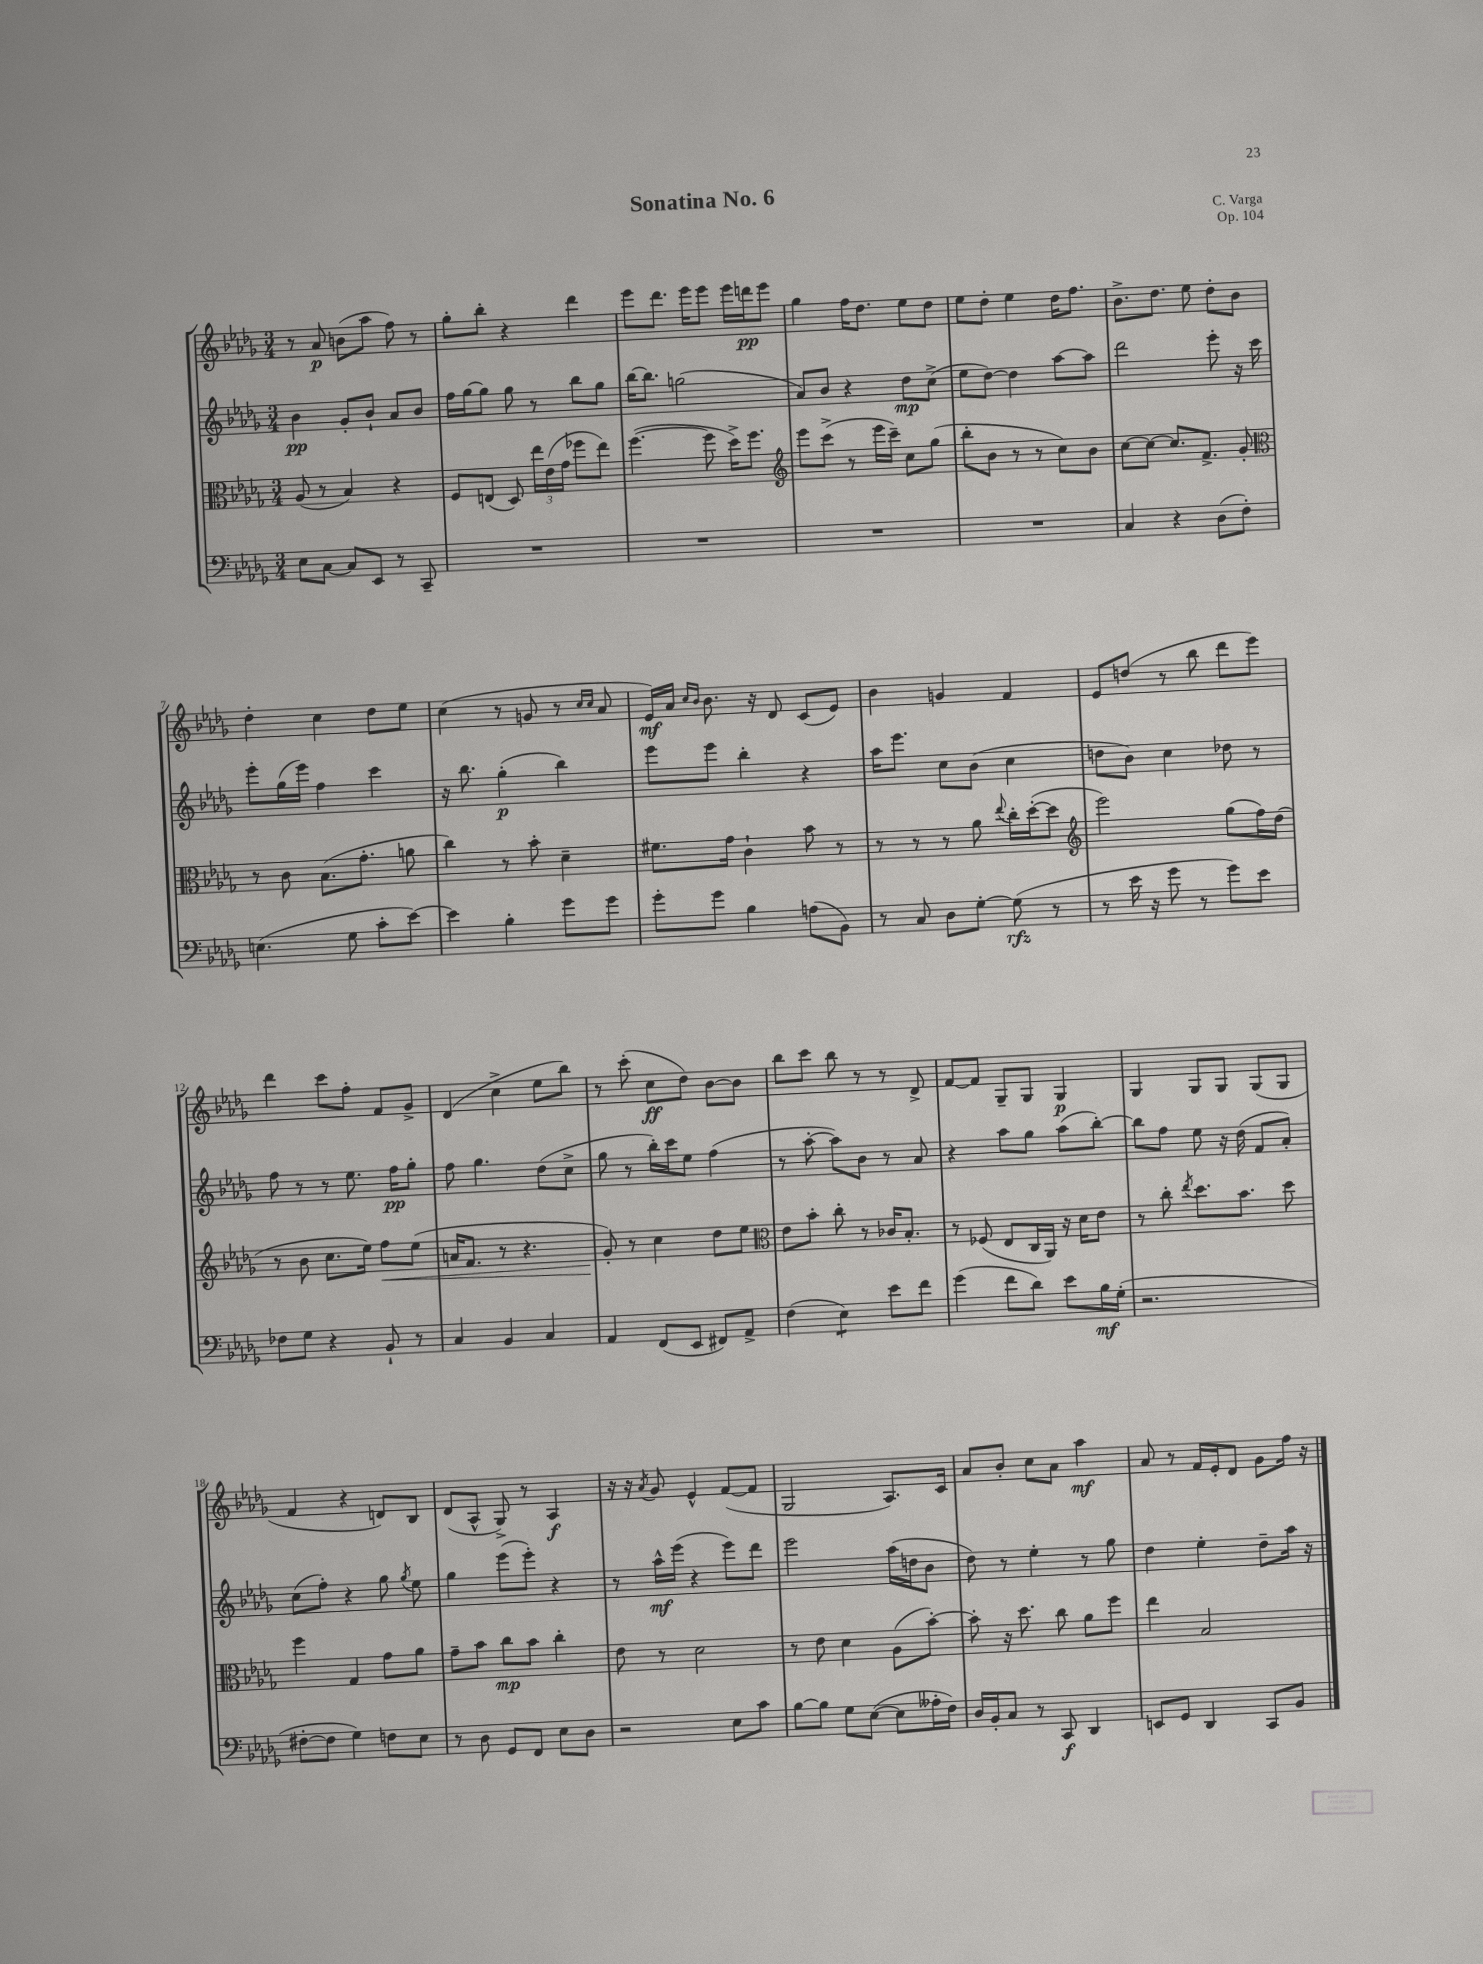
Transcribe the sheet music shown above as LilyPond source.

\header { title = "Sonatina No. 6" composer = "C. Varga" opus = "Op. 104" }
<<
\new StaffGroup <<
\new Staff = "s0" {
    \clef treble \key des \major \numericTimeSignature \time 3/4
    \autoBeamOff r8 aes'8\p b'8[( aes''8] f''8) r8 |
    ges''8[-. bes''8]-. r4 des'''4 |
    ees'''8[ des'''8.] ees'''16[ ees'''8] ees'''16[ d'''16\pp ees'''8] |
    ges''4 f''16[ des''8.] ees''8[ des''8] |
    ees''8[ des''8]-. ees''4 des''16[ f''8.] |
    bes'8.[-> des''8.] ees''8 des''8[-. bes'8] |
    des''4-. c''4 des''8[ ees''8] |
    c''4( r8 g'8 r8 \grace { c''16[ c''16] } aes'8 |
    ees'16[\mf) aes'16] \grace { c''16[ bes'16] } bes'8. r16 des'8 c'8[( ees'8]) |
    bes'4 g'4 f'4 |
    ees'8[ d''8]( r8 bes''8 des'''8[ ees'''8]) |
    des'''4 c'''8[ f''8]-. f'8[ ges'8]-> |
    des'4( c''4-> ees''8[ bes''8]) |
    r8 c'''8-.( c''8[\ff des''8]) bes'8[~ bes'8] |
    bes''8[ c'''8] bes''8 r8 r8 des'8-> |
    f'8[~ f'8] ges8[-- ges8] ges4\p |
    ges4 ges8[ ges8] ges8[( ges8] |
    f'4 r4 d'8[) bes8] |
    des'8[( aes8]-^ ges8->) r8 aes4\f |
    r16 r16 \acciaccatura { aes'8 } ges'8 ees'4-^ f'8[~( f'8] |
    ges2 aes8.[) c'16] |
    aes'8[ bes'8]-. c''8[ aes'8] aes''4\mf |
    aes'8 r8 f'16[ ees'16-. des'8] ges'8[ f''16] r16 \bar "|." |
}
\new Staff = "s1" {
    \clef treble \key des \major \numericTimeSignature \time 3/4
    \autoBeamOff bes'4\pp ges'8[-. bes'8]-! aes'8[ bes'8] |
    f''16[ ges''16~ ges''8] ges''8 r8 bes''8[ ges''8] |
    bes''16[~ bes''8.] g''2( |
    aes'8[) bes'8] r4 des''8[\mp c''8]->( |
    ees''8[ des''8]~) des''4 aes''8[~ aes''8] |
    des'''2 ees'''8-. r16 c'''16 |
    ees'''8[-. ges''16( ees'''16]) f''4 c'''4 |
    r16 bes''8. ges''4-.\p( bes''4) |
    ees'''8[ ees'''8] bes''4-. r4 |
    aes''16[ ees'''8.] c''8[ bes'8]( c''4 |
    d''8[ bes'8]) c''4 des''8 r8 |
    f''8 r8 r8 ees''8. f''16[\pp ges''8]-. |
    f''8 ges''4. des''8[( c''8]-> |
    ges''8 r8 bes''16[-.) c'''16 ees''8] f''4( |
    r8 aes''8~-. aes''8[) bes'8] r8 aes'8 |
    r4 aes''8[ ges''8] aes''8[( bes''8]~-.) |
    bes''8[ f''8] ees''8 r16 des''16( f'8[ aes'8]-.) |
    c''8[( f''8]-.) r4 ges''8 \acciaccatura { ges''8 } ees''8 |
    ges''4 ees'''8[( ees'''8]-.) r4 |
    r8 aes''16[-^\mf ees'''16]( r4 ees'''8[) des'''8] |
    ees'''2 aes''16[( d''16 bes'8] |
    des''8) r8 ees''4-. r8 ges''8 |
    des''4 ees''4-. des''8[-- aes''16] r16 \bar "|." |
}
\new Staff = "s2" {
    \clef alto \key des \major \numericTimeSignature \time 3/4
    \autoBeamOff aes8( r8 bes4) r4 |
    f8[ e8]( des8) \tuplet 3/2 { ees''16[ ees'16( ges'16] } fes''8[ ees''8]) |
    f''4.~( f''8 des''16[->) f''8.] |
    \clef treble ees'''8[ c'''8]->( r8 ees'''16[ c'''16]--) c''8[ ges''8]( |
    bes''8[-. bes'8] r8 r8 c''8[) bes'8] |
    c''8[~ c''8]~ c''8.[ f'8.]-> ges'8-. |
    \clef alto r8 c'8 bes8.[( ges'8.]-. a'8 |
    c''4) r8 bes'8-. des'4-- |
    fis'8.[ ges'16] c'4-! bes'8 r8 |
    r8 r8 r8 aes'8 \appoggiatura { ees''8 } c''16[-. des''16~-.( des''8] |
    \clef treble ees'''2) ges''8[( f''16) des''16]( |
    r8 bes'8 c''8.[ ees''16]) f''8[\< ees''8]( |
    a'16[ f'8.] r8 r4. |
    ges'8-.\!) r8 c''4 des''8[ ees''8] |
    \clef alto ees'8[ bes'8]-. c''8-. r8 ces'16[ bes8.]-. |
    r8 fes8( ees8[ c16 aes,16]) r16 des'16[ ees'8] |
    r8 c''8-. \acciaccatura { ees''8 } des''8.[ bes'8.] des''8 |
    f''4 ges4 ges'8[ aes'8] |
    ges'8[-- bes'8] c''8[\mp bes'8] c''4-. |
    ees'8 r8 des'2 |
    r8 ees'8 des'4 aes8[( bes'8]~-.) |
    bes'8-. r16 des''8. c''8 aes'8[ f''8] |
    ees''4 bes2 \bar "|." |
}
\new Staff = "s3" {
    \clef bass \key des \major \numericTimeSignature \time 3/4
    \autoBeamOff ees8[ c8]~ c8[ ees,8] r8 c,8-- |
    R2. |
    R2. |
    R2. |
    R2. |
    c4 r4 des8[( f8]-.) |
    e4.( ges8 c'8[-. ees'8]~) |
    ees'4 bes4-. ges'8[ ges'8] |
    ges'8[-. ges'8] bes4 a8[( bes,8]) |
    r8 c8 des8[ ges8]~-. ges8\rfz( r8 |
    r8 ees'16 r16 ges'8 r8 ges'8[) ees'8] |
    fes8[ ges8] r4 bes,8-! r8 |
    c4 bes,4 c4 |
    aes,4 f,8[( ees,8] fis,8[) aes,8]-> |
    f4( ees4:8) ees'8[ f'8] |
    ges'4( f'8[ des'8]) ees'8[ bes16\mf ges16]-.( |
    r2. |
    fis8[~-. fis8] ges4) f8[ ees8] |
    r8 des8 ges,8[ f,8] ees8[ des8] |
    r2 ees8[ c'8] |
    bes8[~ bes8] ges8[ ees8]~( ees8[ aeses16-. f16]) |
    des16[ bes,16-. c8] r8 c,8\f des,4 |
    e,8[ ges,8] des,4 c,8[ bes,8] \bar "|." |
}
>>
>>
